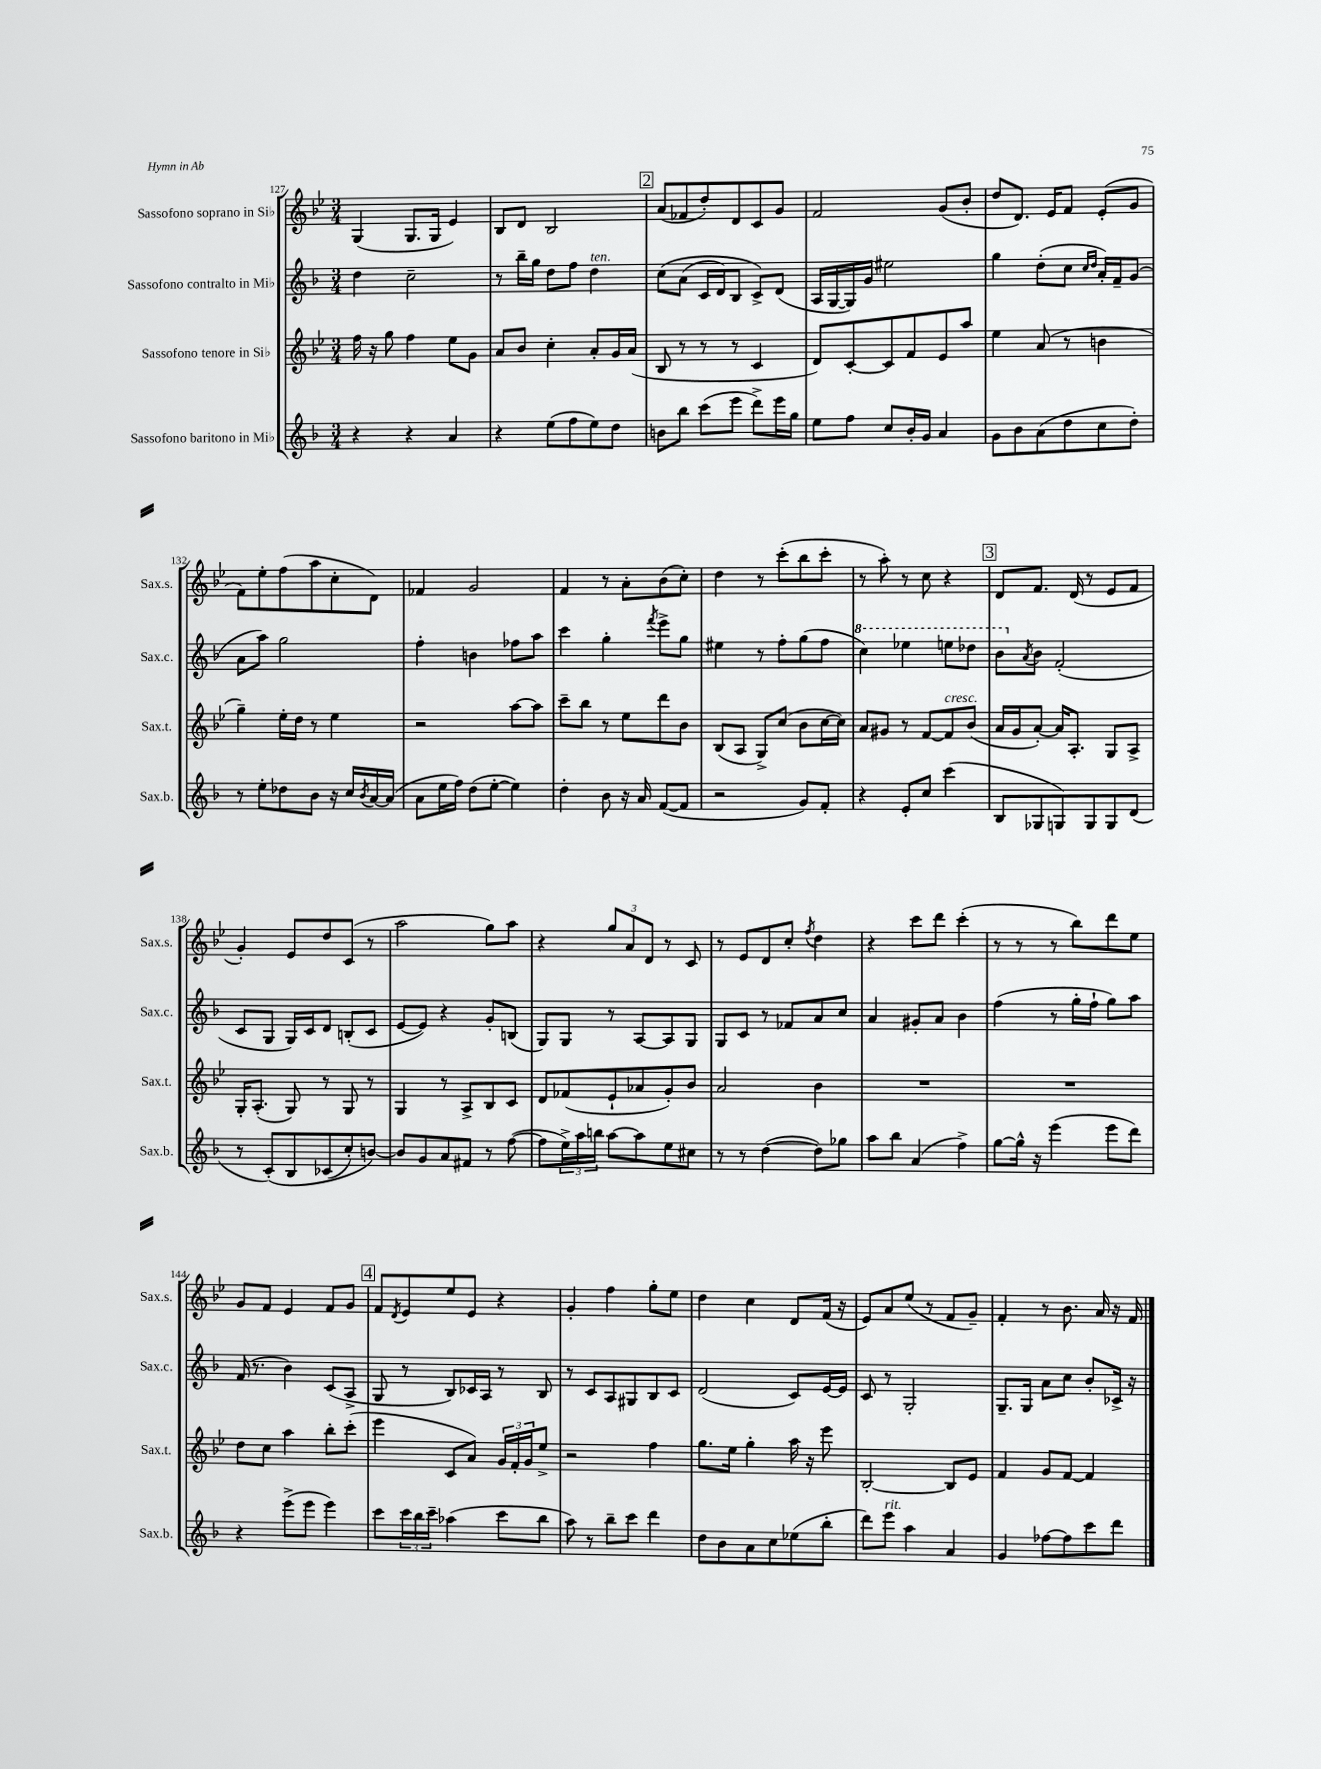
<<
\new StaffGroup <<
\new Staff = "s0" \with { instrumentName = "Sassofono soprano in Sib" shortInstrumentName = "Sax.s." } {
    \clef treble \key bes \major \numericTimeSignature \time 3/4
    g4( g8. g16 ees'4) |
    bes8 d'8 bes2 |
    \mark \markup { \box "2" } a'8( fes'8 d''8-.) d'8 c'8 g'8 |
    f'2 g'8( bes'8-. |
    d''8 d'8.) ees'16 f'8 ees'8-.( g'8 |
    f'8) ees''8-. f''8( a''8 c''8-. d'8) |
    fes'4 g'2 |
    f'4 r8 a'8-. bes'8( c''8-.) |
    d''4 r8 c'''8-.( bes''8 c'''8-. |
    r8 a''8-.) r8 c''8 r4 |
    \mark \markup { \box "3" } d'8 f'8. d'16( r8 ees'8 f'8 |
    g'4-.) ees'8 d''8 c'8( r8 |
    a''2 g''8) a''8 |
    r4 \tuplet 3/2 { g''8 a'8 d'8 } r8 c'8 |
    r8 ees'8 d'8 c''8-. \acciaccatura { f''8 } d''4 |
    r4 c'''8 d'''8 c'''4-.( |
    r8 r8 r8 bes''8) d'''8 ees''8 |
    g'8 f'8 ees'4 f'8 g'8 |
    \mark \markup { \box "4" } f'8 \acciaccatura { d'8 } ees'8 ees''8 ees'8 r4 |
    g'4-. f''4 g''8-. ees''8 |
    d''4 c''4 d'8 f'16( r16 |
    ees'8) a'8 ees''8( r8 f'8 g'8--) |
    f'4-. r8 bes'8. a'16 r16 f'16 \bar "|." |
}
\new Staff = "s1" \with { instrumentName = "Sassofono contralto in Mib" shortInstrumentName = "Sax.c." } {
    \clef treble \key f \major \numericTimeSignature \time 3/4
    d''4 c''2-- |
    r8 bes''16-- g''16 d''8 f''8 d''4^\markup { \italic "ten." } |
    \mark \markup { \box "2" } c''8\( a'8( c'16 d'16) bes8 c'8->\) d'8( |
    a16 g16~ g16) g'16 eis''2 |
    g''4 d''8-.( c''8 \grace { c''16 d''16 } a'16-.) f'16-- g'8( |
    a'8 a''8) g''2 |
    f''4-. b'4 fes''8 a''8 |
    c'''4 g''4-. \acciaccatura { f'''8 } e'''8-> g''8 |
    eis''4 r8 f''8-. g''8( f''8 |
    \ottava #1 c'''4) ees'''4 e'''8 des'''8 |
    \mark \markup { \box "3" } bes''8 \ottava #0 \acciaccatura { a'8 } bes'8 f'2-.( |
    c'8 g8 g16) c'16 d'8 b8-.( c'8 |
    e'8~ e'8) r4 g'8-. b8( |
    g8) g8 r8 a8~ a8 g8 |
    g8 c'8 r8 fes'8 a'8 c''8 |
    a'4 gis'8-. a'8 bes'4 |
    f''4( r8 g''16-. f''16-! g''8) a''8 |
    f'16( r8. bes'4) c'8( a8-> |
    \mark \markup { \box "4" } g8 r8 bes8) ces'16 a16 r8 bes8 |
    r8 c'8 a8 gis8 bes8 c'8 |
    d'2( c'8) e'16~ e'16 |
    c'8 r8 g2-. |
    g8.-- g16 a'8 c''8 bes'8-. ces'16-> r16 \bar "|." |
}
\new Staff = "s2" \with { instrumentName = "Sassofono tenore in Sib" shortInstrumentName = "Sax.t." } {
    \clef treble \key bes \major \numericTimeSignature \time 3/4
    f''16 r16 g''8 f''4 ees''8 g'8 |
    a'8 bes'8 c''4-. a'8-. g'16 a'16( |
    \mark \markup { \box "2" } bes8 r8 r8 r8 c'4 |
    d'8) c'8~-. c'8 f'8 ees'8 a''8 |
    ees''4 a'8( r8 b'4 |
    g''4--) ees''16-. d''16 r8 ees''4 |
    r2 a''8~ a''8 |
    c'''8-- bes''8 r8 ees''8 d'''8 bes'8 |
    bes8( a8 g8->) c''8( bes'8 c''16~ c''16) |
    a'8 gis'8 r8 f'8~ f'8^\markup { \italic "cresc." } bes'8( |
    \mark \markup { \box "3" } a'16 g'16 a'8~-.) a'16 a8.-. g8 a8-> |
    g16-. a8.-.( g8) r8 g8 r8 |
    g4 r8 a8-> bes8 c'8 |
    d'8 fes'8( ees'8-! aes'8 g'8-.) bes'8 |
    a'2 bes'4 |
    R2. |
    R2. |
    d''8 c''8 a''4 bes''8-. c'''8-.( |
    \mark \markup { \box "4" } ees'''4 c'8 a'8) \tuplet 3/2 { g'16 f'16-. g'16 } ees''8-> |
    r2 f''4 |
    g''8. ees''16 g''4-. a''16 r16 ees'''8 |
    bes2~-. bes8 ees'8 |
    f'4 g'8 f'8~ f'4 \bar "|." |
}
\new Staff = "s3" \with { instrumentName = "Sassofono baritono in Mib" shortInstrumentName = "Sax.b." } {
    \clef treble \key f \major \numericTimeSignature \time 3/4
    r4 r4 a'4 |
    r4 e''8( f''8 e''8) d''8 |
    \mark \markup { \box "2" } b'8 bes''8 c'''8( e'''8 d'''8->) e'''16 g''16 |
    e''8 f''8 c''8 bes'16-. g'16 a'4 |
    g'8 bes'8 a'8( d''8 c''8 d''8-.) |
    r8 e''8-. des''8 bes'8 r16 c''16 \acciaccatura { bes'8 } a'16~ a'16( |
    a'8 e''16 f''16) d''8( e''8~-. e''4) |
    d''4-. bes'8 r16 a'16 f'8~( f'8 |
    r2 g'8) f'8-. |
    r4 e'8-. c''8 c'''4( |
    \mark \markup { \box "3" } bes8 ges8 g8) g8 g8 d'8( |
    r8 c'8-.)\( bes8 ces'8( c''8-.) b'8~\) |
    b'8 g'8 a'8 fis'8 r8 f''8~( |
    f''8 \tuplet 3/2 { e''16->) a''16 b''16 } a''8~ a''8 e''8 cis''8 |
    r8 r8 d''4~( d''8) ges''8 |
    a''8 bes''8 a'4( f''4->) |
    g''8~ g''16-^ r16 e'''4( e'''8 d'''8) |
    r4 e'''8->( e'''8 e'''4) |
    \mark \markup { \box "4" } c'''8 \tuplet 3/2 { c'''16 bes''16 c'''16-- } aes''4( c'''8 bes''8 |
    a''8) r8 bes''8-- c'''8 d'''4 |
    d''8 bes'8 a'8 c''8 ees''8( bes''8-. |
    d'''8) e'''8^\markup { \italic "rit." } a''4 a'4 |
    g'4 fes''8~ fes''8 c'''8 d'''8 \bar "|." |
}
>>
>>
\layout { \context { \Score currentBarNumber = #127 } }
